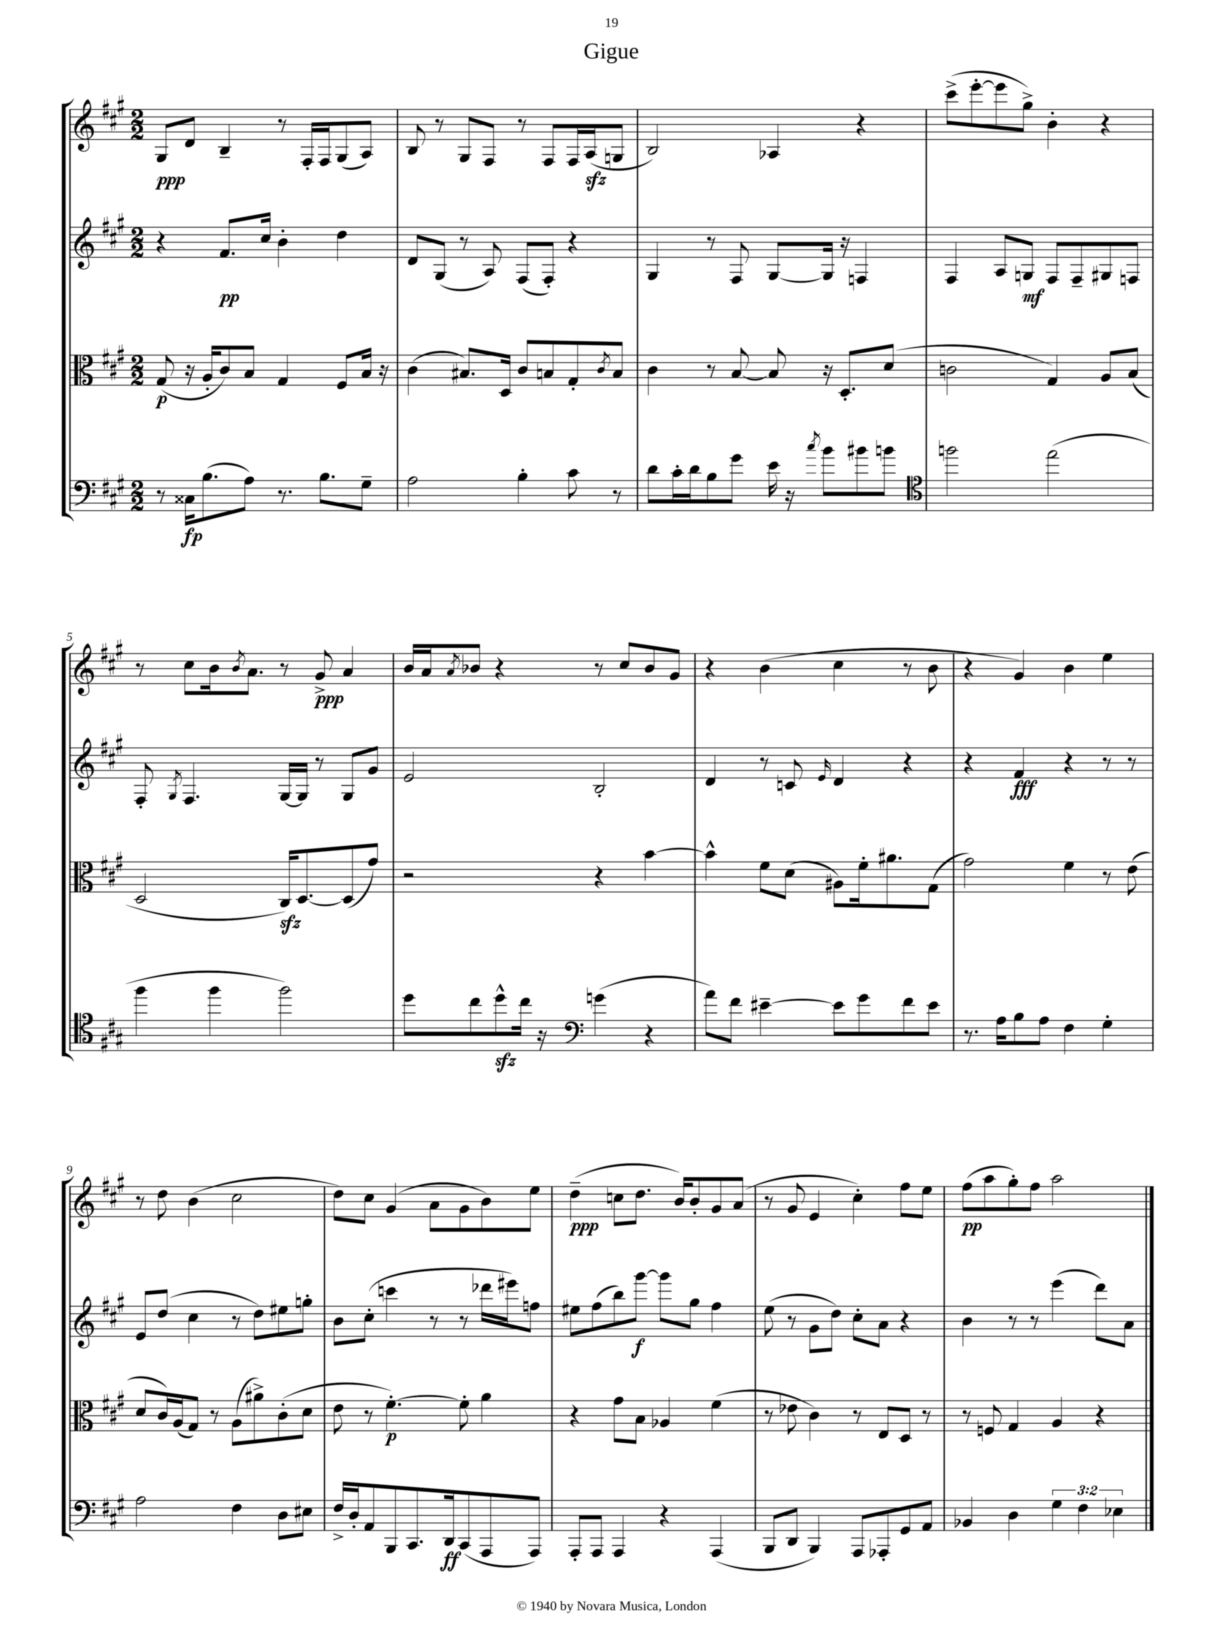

**kern	**kern	**kern	**kern
*staff4	*staff3	*staff2	*staff1
*clefF4	*clefC3	*clefG2	*clefG2
*k[f#c#g#]	*k[f#c#g#]	*k[f#c#g#]	*k[f#c#g#]
*M2/2	*M2/2	*M2/2	*M2/2
8r	(8G#	4r	8G#
16C##	16r	.	8d
(8.B	16A'	.	.
.	8c#)	8.f#	4B~
8A)	8B	.	.
.	.	16cc#	.
8.r	4G#	4b'	8r
.	.	.	16F#'
8.B	.	.	16F#
.	8F#	4dd	(8G#
8G#~	16B	.	8A)
.	16r	.	.
=	=	=	=
2A	(4c#	8d	8B
.	.	(8G#	8r
.	8.B#)	8r	8G#
.	.	8A)	8F#
.	16D	.	.
4B'	8c#	(8F#	8r
.	8B	8F#')	8F#
8c#	8G#'	4r	16F#
.	.	.	(16A
.	8qc#	.	.
8r	8B	.	8G
=	=	=	=
8d	4c#	4G#	2B)
16c#'	.	.	.
16d	.	.	.
8B	8r	8r	.
8g#	[8B	8F#	.
16e	8B]	[8G#	4A-
16r	.	.	.
8qcc#	.	.	.
8b	16r	16G#]	.
.	8.D'	16r	.
8b#	.	4F	4r
8b	(8d	.	.
=	=	=	=
*clefC4	*	*	*
2ff	2c	4F#	(8ccc#^
.	.	.	[8eee'
.	.	8A	8eee]
.	.	8G	8gg#^)
(2ee	4G#)	8F#	4b'
.	.	8F#~	.
.	8A	8G#	4r
.	(8B	8F	.
=	=	=	=
4ff#	2D	8F#'	8r
.	.	8qG#	.
.	.	4.F#	8cc#
4ff#	.	.	16b
.	.	.	8qb
.	.	.	8.a
2ff#)	16C#)	[16G#	8r
.	[8.D	16G#]	.
.	.	8r	8g#^
.	(8D]	8G#	4a
.	8g#)	8g#	.
=	=	=	=
8dd	2r	2e	16b
.	.	.	16a
.	.	.	8qa
8cc#	.	.	8b-
8dd^^	.	.	4r
16cc#	.	.	.
16r	.	.	.
*clefF4	*	*	*
(4g	4r	2B'	8r
.	.	.	8cc#
4r	[4b	.	8b-
.	.	.	8g#
=	=	=	=
8a)	4b^^]	4d	4r
8f#	.	.	.
[4e#~	8f#	8r	(4b
.	(8d	8c	.
.	.	16qqe	.
8e#]	8A#)	4d	4cc#
8g#	16f#'	.	.
.	8.a#	.	.
8f#	.	4r	8r
8e#	(8G#	.	8b
=	=	=	=
8.r	2g#)	4r	4r
16A	.	.	.
8B	.	4f#	4g#)
8A	.	.	.
4F#	4f#	4r	4b
4G#'	8r	8r	4ee
.	(8e	8r	.
=	=	=	=
2A	8d	8e	8r
.	16c#)	(8dd	8dd
.	(16A	.	.
.	8G#)	4cc#	(4b
.	8r	.	.
4F#	(8A	8r	2cc#
.	8a#^)	8dd)	.
8D	(8c#'	8ee#	.
8E#	8d	8gg'	.
=	=	=	=
16F#^	8e	8b	8dd)
16D'	.	.	.
8AA	8r	(8cc#'	8cc#
8BBB	[4.f#')	4ccc	(4g#
8.CC#	.	.	.
.	.	8r	8a
16DD	.	.	.
(8CC#	8f#']	8r	8g#
8AAA	4a	16ddd-	8b)
.	.	16eee#)	.
8AAA)	.	8ff	8ee
=	=	=	=
8AAA'	4r	8ee#	(4dd~
8AAA	.	(8ff#	.
4AAA	8g#	8bb)	8cc
.	8B	[8ggg#	8.dd
4r	4A-	8ggg#]	.
.	.	.	16b)
.	.	8gg#	8b'
(4AAA	(4f#	4ff#	8g#
.	.	.	(8a
=	=	=	=
8BBB	8r	(8ee	8r
8DD	8e-	8r	8g#
4BBB)	4c#)	8g#	4e
.	.	8dd)	.
8AAA	8r	8cc#'	4cc#')
8AAA-'	8E	8a	.
8GG#	8D	4r	8ff#
8AA	8r	.	8ee
=	=	=	=
4BB-	8r	4b	(8ff#
.	8F	.	8aa
4D	4G#	8r	8gg#')
.	.	8r	8ff#
6G#	4A	(4eee	2aa
6F#	.	.	.
.	4r	8ddd)	.
6E-	.	.	.
.	.	8a	.
==	==	==	==
*-	*-	*-	*-
